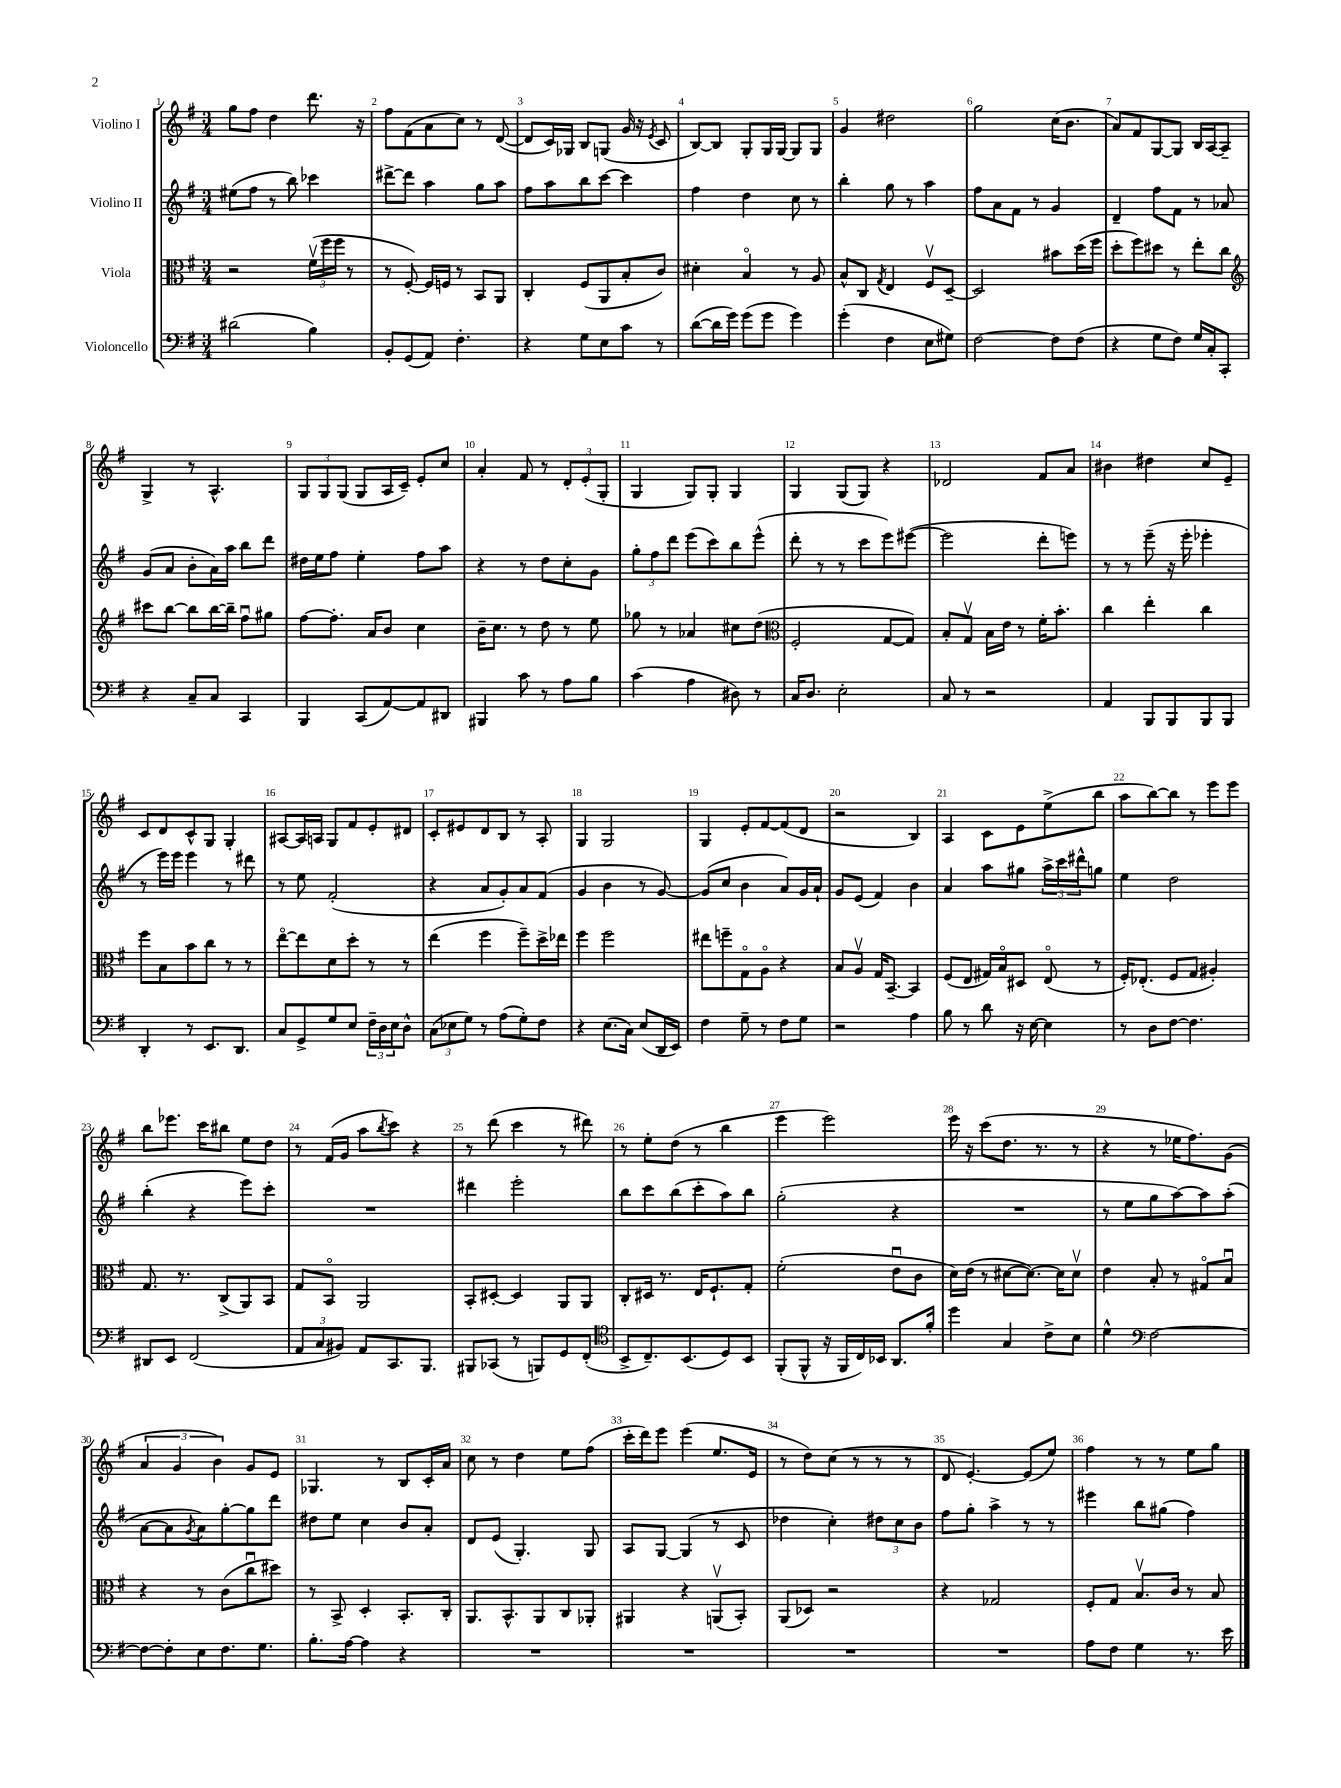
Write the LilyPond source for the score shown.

<<
\new StaffGroup <<
\new Staff = "s0" \with { instrumentName = "Violino I" } {
    \clef treble \key g \major \numericTimeSignature \time 3/4
    g''8 fis''8 d''4 d'''8. r16 |
    fis''8 fis'8( a'8 c''8) r8 d'8~( |
    d'8 c'16) ges16 b8 g8( g'16 r16 \acciaccatura { e'8 } c'8 |
    b8~) b8 g8-. g16 g16~ g8 g8 |
    g'4 dis''2 |
    g''2 c''16( b'8. |
    a'8) fis'8 g8~ g8 b16 a16~ a8-- |
    g4-> r8 a4.-^ |
    \tuplet 3/2 { g8 g8 g8( } g8 a16 c'16--) e'8-. c''8 |
    a'4-. fis'8 r8 \tuplet 3/2 { d'8-. e'8-.( g8-. } |
    g4 g8) g8-. g4 |
    g4 g8( g8) r4 |
    des'2 fis'8 a'8 |
    bis'4 dis''4 c''8 e'8-- |
    c'8 d'8 c'8-^ g8 g4-. |
    ais8~ ais16 a16 g8 fis'8 e'8-. dis'8 |
    c'8-. eis'8 d'8 b8 r8 a8-. |
    g4 g2 |
    g4 e'8-. fis'8~ fis'8( d'8 |
    r2 b4) |
    a4 c'8 e'8 e''8->( b''8 |
    a''8 b''8~) b''8 r8 e'''8 e'''8 |
    b''8 ees'''8. c'''16 bis''8 e''8 d''8 |
    r8 fis'16( g'16 a''8 \acciaccatura { b''8 } c'''8) r4 |
    r8 d'''8( c'''4 r8 dis'''8) |
    r8 e''8-. d''8( r8 b''4 |
    e'''4 e'''2) |
    e'''16 r16 c'''8( d''8. r8. r8 |
    r4 r8 ees''16 fis''8.) g'8( |
    \tuplet 3/2 { a'4 g'4 b'4) } g'8 e'8 |
    ges4. r8 b8 c'16-. a'16 |
    c''8 r8 d''4 e''8 fis''8( |
    c'''16-. d'''16) e'''8 e'''4( e''8. e'16 |
    r8 d''8) c''8( r8 r8 r8 |
    d'8 e'4.~-.) e'8( e''8) |
    fis''4 r8 r8 e''8 g''8 \bar "|." |
}
\new Staff = "s1" \with { instrumentName = "Violino II" } {
    \clef treble \key g \major \numericTimeSignature \time 3/4
    eis''8( fis''8 r8 b''8) ces'''4 |
    dis'''8~-> dis'''8 a''4 g''8 a''8 |
    fis''8 a''8 b''8 c'''8~ c'''4 |
    fis''4 d''4 c''8 r8 |
    b''4-. g''8 r8 a''4 |
    fis''8 a'8 fis'8 r8 g'4 |
    d'4-- fis''8 fis'8 r8 aes'8 |
    g'8( a'8 b'8-. a'16) a''16 b''8 d'''8 |
    dis''16 e''16 fis''8 e''4-. fis''8 a''8 |
    r4 r8 d''8 c''8-. g'8 |
    \tuplet 3/2 { g''8-. fis''8 d'''8 } e'''8( c'''8) b''8 e'''8-^( |
    d'''8-. r8 r8 c'''8 e'''8) eis'''8~( |
    eis'''2 d'''8-. e'''8) |
    r8 r8 e'''8--( r16 e'''16-. ees'''4-. |
    r8 e'''16) e'''16 e'''4 r8 dis'''8 |
    r8 e''8 fis'2-.( |
    r4 a'8 g'8-.) a'8 fis'8( |
    g'4 b'4 r8 g'8~) |
    g'8( c''8 b'4 a'8) g'16 a'16-! |
    g'8 e'8( fis'4) b'4 |
    a'4 a''8 gis''8 \tuplet 3/2 { a''16-> c'''16 dis'''16-^ } g''8 |
    e''4 d''2 |
    b''4-.( r4 e'''8) c'''8-. |
    R2. |
    dis'''4 e'''2-. |
    b''8 c'''8 b''8( c'''8-. a''8) b''8 |
    g''2-.( r4 |
    R2. |
    r8 e''8 g''8 a''8~) a''8 a''8-.( |
    a'8~ a'8 \acciaccatura { g'8 } a'8) g''8~-. g''8 d'''8 |
    dis''8 e''8 c''4 b'8 a'8-. |
    d'8 e'8( g4.-.) g8 |
    a8 g8~ g4( r8 c'8 |
    des''4 c''4-.) \tuplet 3/2 { dis''8 c''8 b'8 } |
    fis''8 g''8-. a''4-> r8 r8 |
    eis'''4 b''8 gis''8( fis''4) \bar "|." |
}
\new Staff = "s2" \with { instrumentName = "Viola" } {
    \clef alto \key g \major \numericTimeSignature \time 3/4
    r2 \tuplet 3/2 { fis'16\upbow( fis''16 fis''16 } r8 |
    r8 fis8~-.) fis16 f16 r8 b,8 a,8 |
    c4-. fis8( a,8 b8-. c'8) |
    dis'4-. b4\flageolet r8 a8 |
    b8-^ c8 \acciaccatura { g8 } e4 fis8\upbow d8~-- |
    d2 bis'8 d''16( fis''16 |
    d''8-. fis''8) dis''8 r8 e''8-. c''8 |
    \clef treble cis'''8 b''8~ b''8 b''16~ b''16-- fis''8\downbow gis''8 |
    fis''8~ fis''8.-. a'16 b'8 c''4 |
    b'16-- c''8. r8 d''8 r8 e''8 |
    ges''8 r8 aes'4 cis''8 d''8( |
    \clef alto fis2-. g8~ g8) |
    b8-. g8\upbow b16 e'16 r8 fis'16-. b'8.-. |
    c''4 e''4-. c''4 |
    fis''8 b8 b'8 c''8 r8 r8 |
    e''8~\flageolet e''8 d'8 d''8-. r8 r8 |
    e''4( fis''4 fis''8--) d''16-> ees''16 |
    fis''4 fis''2 |
    eis''8 f''8-- g8\flageolet a8\flageolet r4 |
    b8 a8\upbow g16 b,8.~-- b,4 |
    fis8( e8 gis16) b16\flageolet dis8 e8\flageolet( r8 |
    fis16-.) ees8.-.( fis8 g8 ais4-.) |
    g8. r8. c8->( a,8) b,8 |
    g8 b,8\flageolet a,2 |
    b,8-. dis8~-. dis4 a,8 a,8 |
    c8-. dis16 r8. e16 fis8.-! g8-. |
    fis'2-.( e'8\downbow c'8 |
    d'16) e'16( r8 dis'8~ dis'8.~) dis'16 dis'8\upbow |
    e'4 b8-. r8 gis8\flageolet b8\downbow |
    r4 r8 c'8( c''8\downbow dis''8) |
    r8 b,8-> d4-. b,8.-. c16-. |
    a,8. b,8.-^ a,8 c8 aes,8-. |
    ais,4 r4 a,8\upbow( b,8-.) |
    a,8( des8) r2 |
    r4 ges2 |
    fis8-. g8 b8.\upbow c'16 r8 b8 \bar "|." |
}
\new Staff = "s3" \with { instrumentName = "Violoncello" } {
    \clef bass \key g \major \numericTimeSignature \time 3/4
    dis'2( b4) |
    b,8-. g,8( a,8) fis4.-. |
    r4 g8 e8 c'8 r8 |
    d'8~( d'16 g'16) g'8( g'8 g'4) |
    g'4-.( fis4 e8 gis8) |
    fis2~ fis8 fis8( |
    r4 g8 fis8) g16 c16-. c,8-. |
    r4 c8-- c8 c,4 |
    b,,4 c,8( a,8~) a,8 dis,8 |
    bis,,4 c'8 r8 a8 b8 |
    c'4( a4 dis8) r8 |
    c16 d8. e2-. |
    c8 r8 r2 |
    a,4 b,,8 b,,8 b,,8 b,,8 |
    d,4-. r8 e,8. d,8. |
    c8 g,8-> g8 e8 \tuplet 3/2 { fis16-- d16 e16 } d8-^ |
    \tuplet 3/2 { c8( ees8 g8) } r8 a8( g8-.) fis8 |
    r4 e8.( c16) e8( d,16 e,16) |
    fis4 g8-- r8 fis8 g8 |
    r2 a4 |
    b8 r8 d'8 r16 e16~ e4 |
    r8 d8 fis8~ fis4. |
    dis,8 e,8 fis,2( |
    \tuplet 3/2 { a,8 c8 bis,8) } a,8 c,8. b,,8. |
    bis,,8 ces,8( r8 b,,8) g,8 fis,8-.( |
    \clef tenor b,8-> c8.--) b,8.( d8) b,8 |
    fis,8-.( fis,8-^ r16 fis,16 c16) bes,16 a,8. fis'16-. |
    d''4 g4 c'8-> b8 |
    d'4-^ \clef bass fis2~ |
    fis8~ fis8-. e8 fis8. g8. |
    b8.-. a16~ a4 r4 |
    R2. |
    R2. |
    R2. |
    R2. |
    a8 fis8 g4 r8. e'16 \bar "|." |
}
>>
>>
\layout { \context { \Score \override BarNumber.break-visibility = ##(#f #t #t) barNumberVisibility = #all-bar-numbers-visible } }
